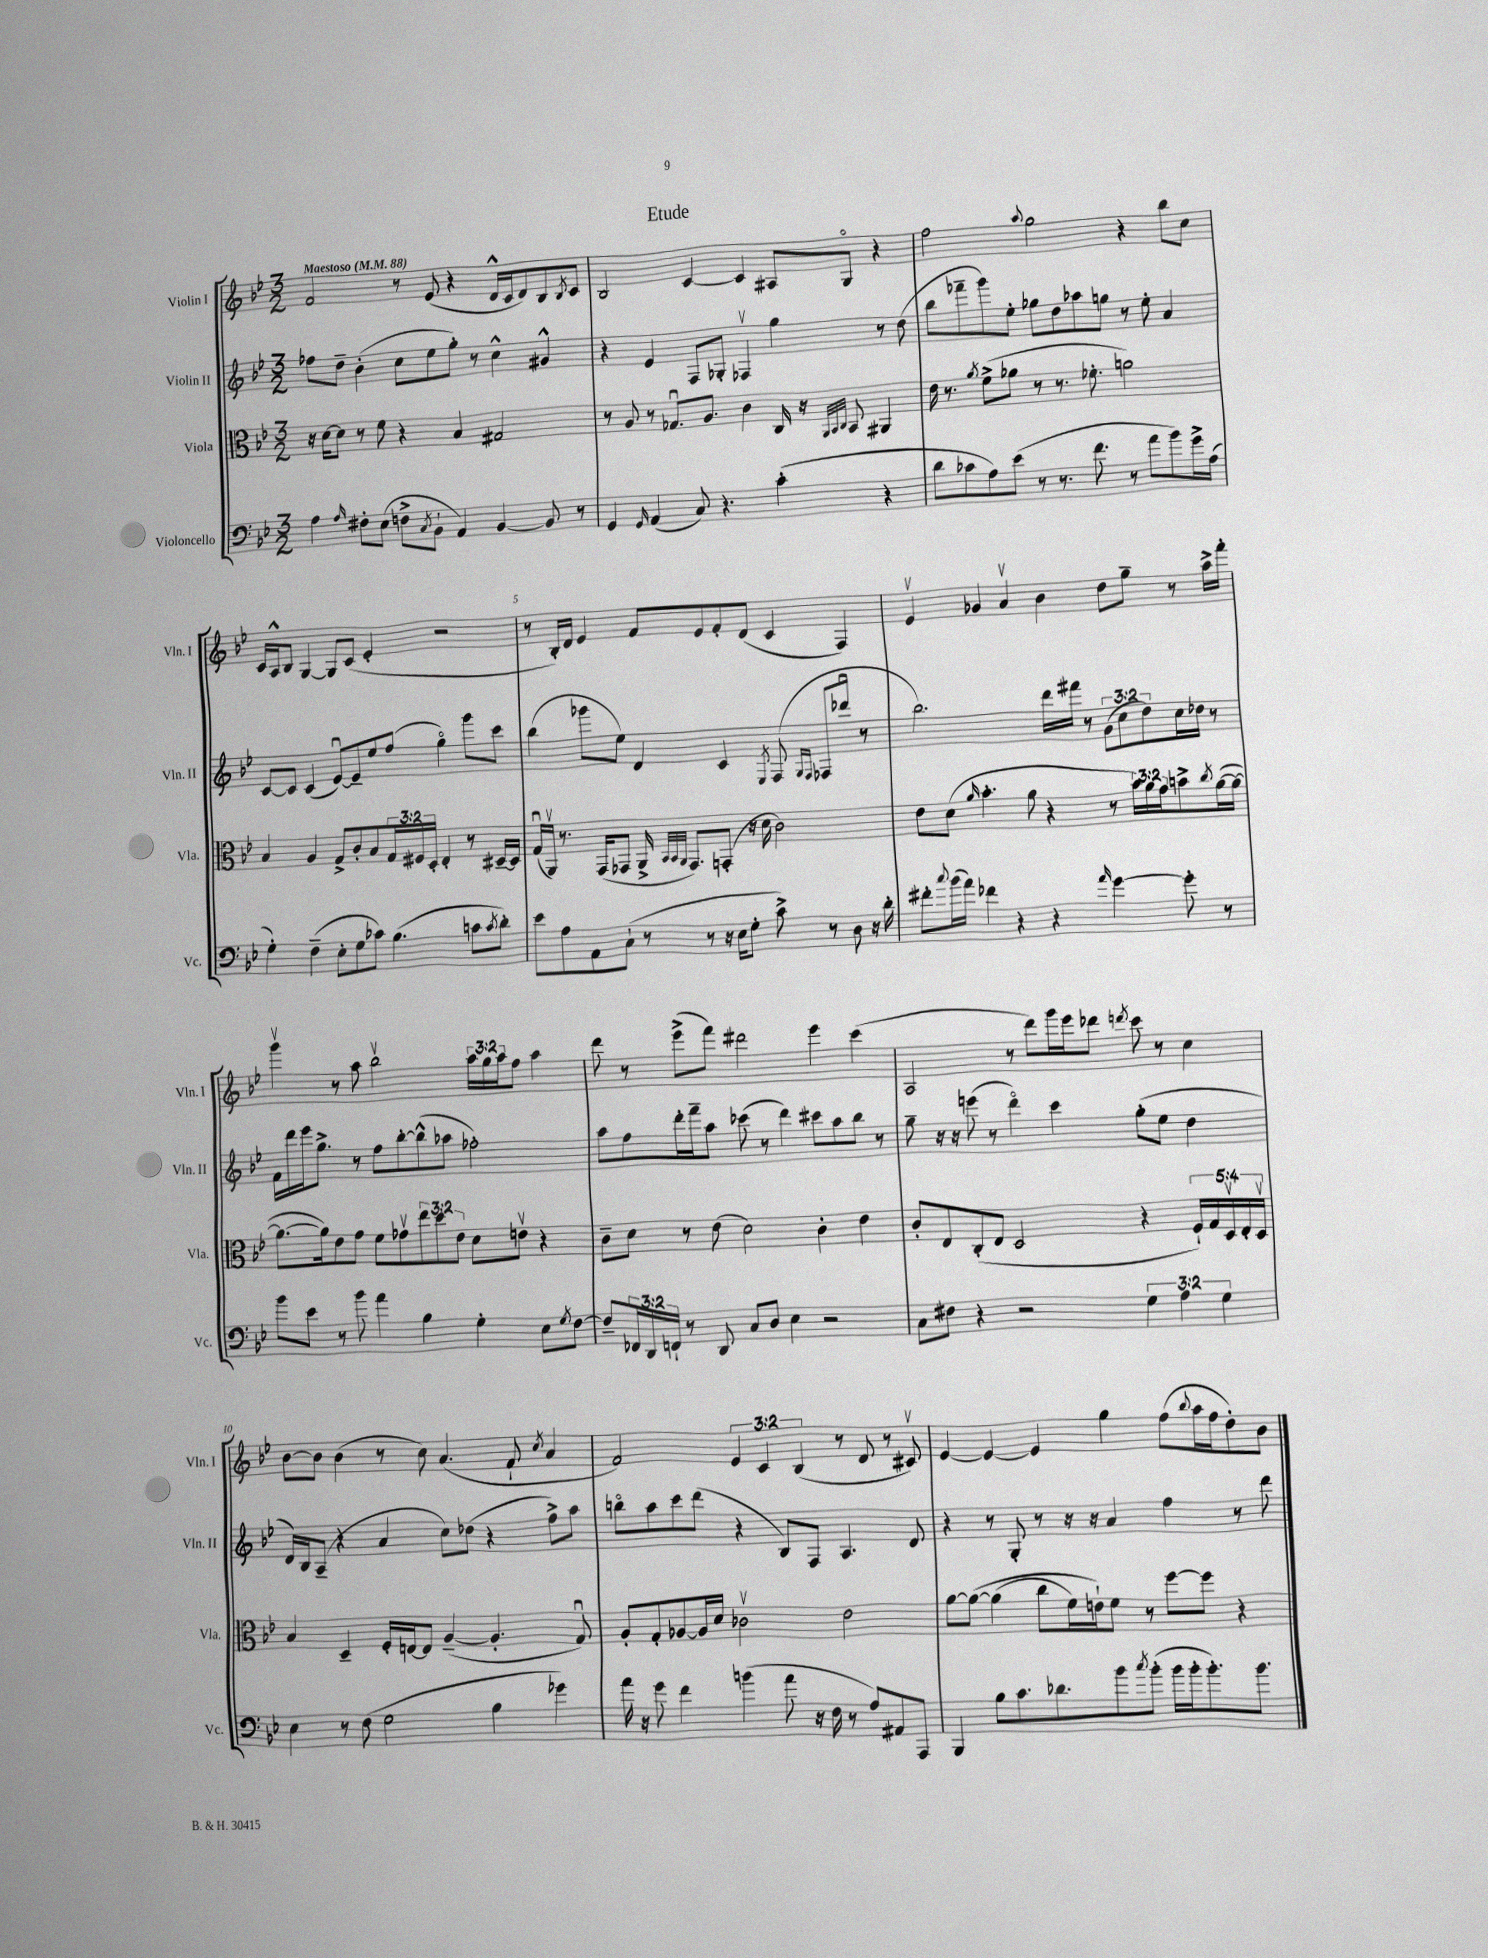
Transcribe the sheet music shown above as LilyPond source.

\header { title = "Etude" }
<<
\new StaffGroup <<
\new Staff = "s0" \with { instrumentName = "Violin I" shortInstrumentName = "Vln. I" } {
    \clef treble \key bes \major \numericTimeSignature \time 3/2 \override Staff.TupletNumber.text = #tuplet-number::calc-fraction-text \tempo "Maestoso" 4 = 88
    f'2 r8 ees'8( r4 d'16-^ c'16 d'8) bes8 \acciaccatura { bes8 } c'8 |
    bes2 c'4~ c'4 ais8 g8\flageolet r4 |
    f''2 \appoggiatura { a''8 } g''2 r4 bes''8 c''8 |
    c'16 a16-^ bes8 g4~ g8 c'8( ees'4-. r2 |
    r8 bes16-.) d'16 ees'4 f'8 ees'8 f'8-. d'8( c'4 f4) |
    ees'4\upbow ges'4 a'4\upbow bes'4 d''8 g''8-- r8 a''16-> f'''16-. |
    g'''4\upbow r8 a''8 bes''2\upbow \tuplet 3/2 { a''16 g''16 a''16 } f''8 a''4 |
    d'''8 r8 ees'''8->( f'''8) dis'''2 ees'''4 c'''4( |
    a2 r8 d'''8) g'''16 ees'''16 des'''8 \acciaccatura { d'''8 } c'''8 r8 c''4 |
    bes'8~ bes'8 bes'4( r8 c''8) a'4.( f'8-! \acciaccatura { c''8 } a'4 |
    f'2) \tuplet 3/2 { ees'4 c'4 bes4( } r8 d'8 r8 cis'8\upbow) |
    ees'4~ ees'4~ ees'4 g''4 f''8( \appoggiatura { bes''8 } a''16 f''16 d''8-.) bes'8 \bar "|." |
}
\new Staff = "s1" \with { instrumentName = "Violin II" shortInstrumentName = "Vln. II" } {
    \clef treble \key bes \major \numericTimeSignature \time 3/2 \override Staff.TupletNumber.text = #tuplet-number::calc-fraction-text
    fes''8 d''8-- bes'4-.( c''8 ees''8 g''8-.) r8 c''4-^ gis'4-^ |
    r4 ees'4 f8 ges8-. fes4\upbow g''4 r8 d''8( |
    bes''8 fes'''8-- g'''8) ees''8-. ges''8 d''8 aes''8 g''8 r8 ees''8-. a'4 |
    c'8~ c'8 c'4( ees'8~\downbow) ees'8-- ees''8 f''8( g''4\flageolet) g'''8 c'''8 |
    bes''4( ges'''8 ees''8) d'4 c'4 \acciaccatura { ees8 } f8( \grace { g16 f16 } fes8 des'''8\downbow r8 |
    bes''2.) d'''16 fis'''16 r8 \tuplet 3/2 { g'8( c''8 d''8) } c''16 des''16 r8 |
    f'16 d'''16 ees'''16 g''8.-> r8 f''8 bes''8~-. bes''8-^( aes''8 fes''2-.) |
    a''8 f''8 d'''16-. f'''16-- a''8 ces'''8( r8 d'''4) cis'''8 a''8 bes''8 r8 |
    g''8-- r16 r16 e'''8( r8 d'''4\flageolet) c'''4 g''8-.( ees''8 d''4 |
    d'16) bes16 a8--( r4 a'4 c''8) des''8( r4 f''8->) a''8 |
    b''8\flageolet a''8 c'''8 d'''8( r4 bes8) f8 a4. d'8 |
    r4 r8 g8-. r8 r16 r16 a'4 f''4 r8 d'''8 \bar "|." |
}
\new Staff = "s2" \with { instrumentName = "Viola" shortInstrumentName = "Vla." } {
    \clef alto \key bes \major \numericTimeSignature \time 3/2 \override Staff.TupletNumber.text = #tuplet-number::calc-fraction-text
    r16 d'16~ d'8 r8 f'8 r4 bes4 gis2 |
    r8 a8 r8 ges8.\downbow a8. c'4 c16 r16 \grace { a,32 bes,32 c32 } bes,8 ais,4 |
    ees'16 r8. \acciaccatura { a'8 } f'8->( aes'8 r8 r8. fes'8.-. a'2) |
    bes4 a4 g8-> c'8-. bes8 \tuplet 3/2 { g16 fis16 d16-. } ees4-. r8 dis16~-- dis16 |
    g16\downbow( a,16\upbow) r8. g,16( ges,8 a,16-> \grace { bes,32 bes,32 a,32 } ges,8.) g,8-.( r16 d'16 c'2) |
    ees'8 d'8( \grace { a'16 } bes'4.-. a'8 r4 r8 \tuplet 3/2 { bes'16) a'16 g'16 } b'8-> \acciaccatura { c''8 } a'16~( a'16~ |
    a'8.~ a'16) ees'8 g'8 f'8 ges'8\upbow \tuplet 3/2 { ees''8 d''8 ees'8 } d'8 e'8\upbow r4 |
    c'8-- d'8 r8 ees'8( d'2) c'4-. ees'4 |
    c'8-. ees8 c8-.( ees8 d2 r4 \tuplet 5/4 { f16-!) g16 d16\upbow ees16-. d16\upbow } |
    bes4 d4-- f16-. e16~ e8 a4~--( a4.-. g8\downbow) |
    a8-. g8-. aes8~ aes16 d'16 ces'2\upbow ees'2 |
    a'8~ a'8~\( a'4( c''8 f'16) e'16-!\) f'8 r8 f''8~ f''8 r4 \bar "|." |
}
\new Staff = "s3" \with { instrumentName = "Violoncello" shortInstrumentName = "Vc." } {
    \clef bass \key bes \major \numericTimeSignature \time 3/2 \override Staff.TupletNumber.text = #tuplet-number::calc-fraction-text
    a4 \grace { a16 } fis8-. ees8( f8-> \acciaccatura { c8 } bes,8-! a,4) bes,4~ bes,8 r8 |
    g,4 \grace { g,16 } a,4( c8) r4. c'4-.( r4 |
    d'8 ces'8 a8) ees'8( r8 r8. f'8. r8 a'8 bes'8) g'16-> a16( |
    g4-.) f4--( ees8-. g8 ces'8) bes4.( c'8 \acciaccatura { c'8 } d'8-.) |
    ees'8 a8 a,8 c8-!( r8 r8 r16 ees16 g8-. c'8->) r8 d8 r16 d'16-. |
    fis'8-. \appoggiatura { c''8 } bes'16( a'16) fes'4 r4 r4 \grace { a'16 } g'4~ g'8-. r8 |
    bes'8 ees'8 r8 bes'8 a'4 bes4 g4-. ees8 \acciaccatura { g8 } f8~ |
    f8-- \tuplet 3/2 { fes,16 d,16 f,16-! } r8 d,8 c8 d8 ees4 r2 |
    c8 fis8 r4 r2 \tuplet 3/2 { g4 a4 g4 } |
    ees4 r8 f8( g2 bes4 ges'4) |
    a'16 r16 g'8 f'4 b'4( a'8 r16 f16 r8 a8) ais,8 a,,8 |
    bes,,4 bes8 c'8. des'8. bes'8 \acciaccatura { c''8 } bes'8-.( bes'16 bes'16-. bes'8.-.) bes'8. \bar "|." |
}
>>
>>
\layout { \context { \Score \override BarNumber.break-visibility = ##(#f #t #t) barNumberVisibility = #(every-nth-bar-number-visible 5) } }
